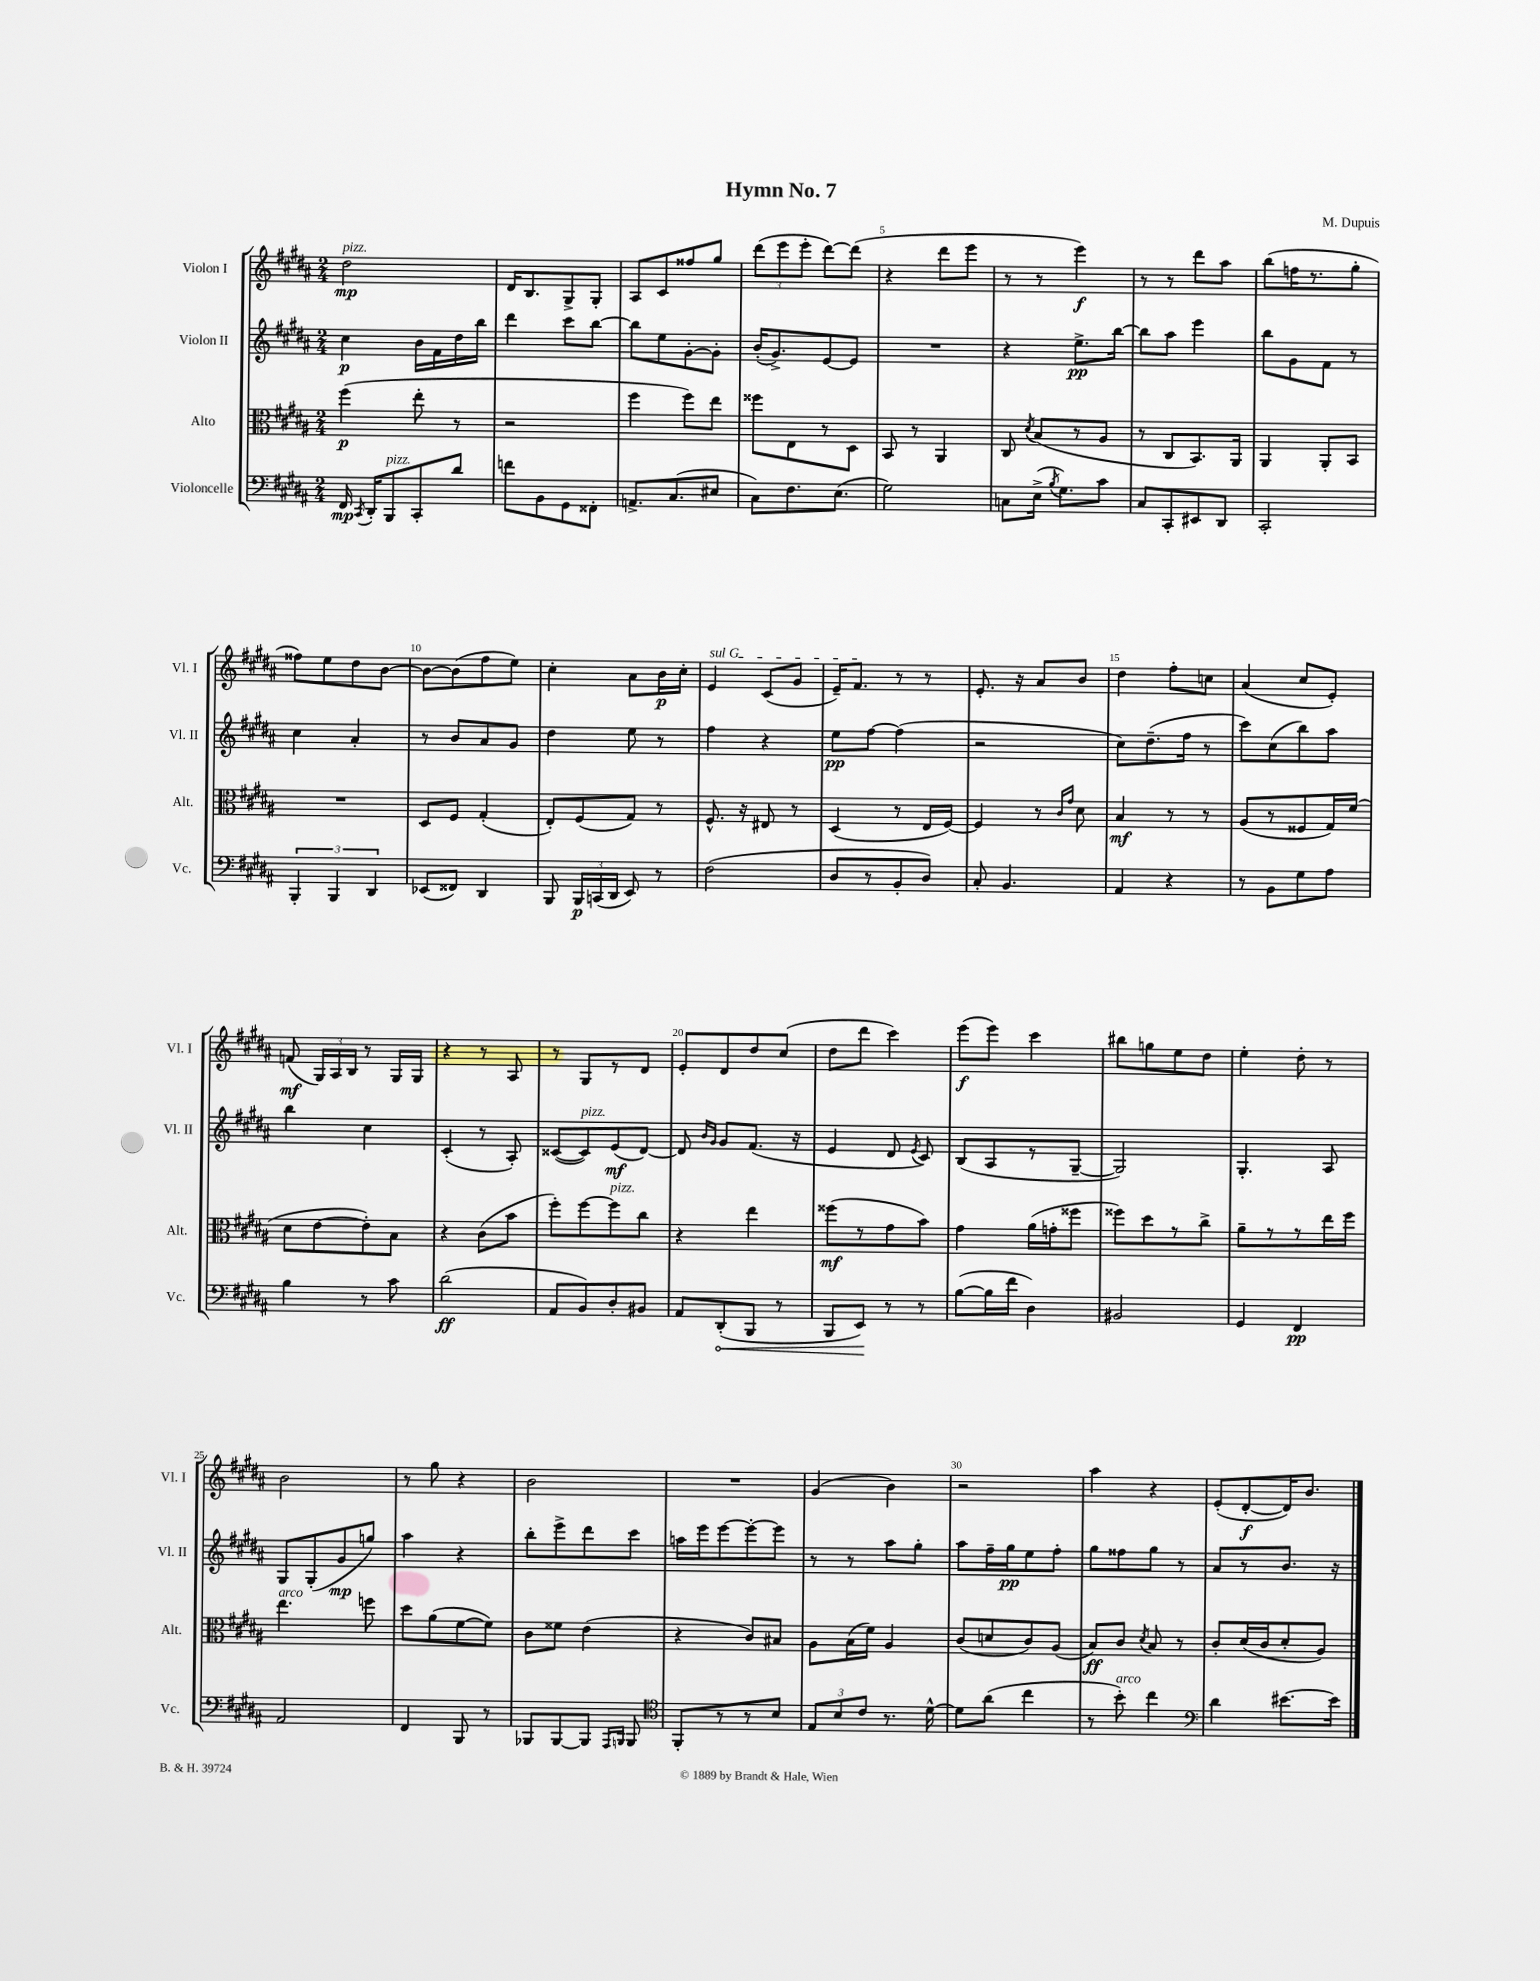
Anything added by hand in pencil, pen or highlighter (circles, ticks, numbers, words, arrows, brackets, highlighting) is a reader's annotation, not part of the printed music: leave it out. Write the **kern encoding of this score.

**kern	**kern	**kern	**kern
*staff4	*staff3	*staff2	*staff1
*clefF4	*clefC3	*clefG2	*clefG2
*k[f#c#g#d#a#]	*k[f#c#g#d#a#]	*k[f#c#g#d#a#]	*k[f#c#g#d#a#]
*M2/4	*M2/4	*M2/4	*M2/4
16FF#/	(4ff#\	4cc#\	2dd#\
8qCC#/	.	.	.
16DD#'/LK	.	.	.
8BBB/	.	.	.
8CC#'/	8ee'\	16b\LL	.
.	.	16f#\	.
8d#/J	8r	16dd#\	.
.	.	16bb\JJ	.
=	=	=	=
8f\L	2r	4ddd#\	16d#/LK
.	.	.	8.B/
8BB\	.	.	.
8GG#\	.	8ccc#\L	8G#^/
8FF##'\J	.	[8bb\J	8G#'/J
=	=	=	=
8.AA^/L	4ff#\	8bb\]L	8A#/L
.	.	8ee\	8c#/
(8.C#/	.	.	.
.	8ff#\L)	[8g#'\	8ff##/
8E#/J	8ee\J	8g#'\]J	8gg#/J
=	=	=	=
8C#\L)	8ff##\L	(16b'/LK	(12ddd#\L
.	.	8.g#^/)	.
.	.	.	12eee\
8.F#\	8E\	.	.
.	.	.	12eee'\J
.	8r	[8e/	[8ddd#\L)
(8.E\J	.	.	.
.	8D#\J	8e/]J	(8ddd#\]J
=	=	=	=
2G#\)	8BB/	2r	4r
.	8r	.	.
.	4AA#/	.	8ddd#\L
.	.	.	8eee\J
=	=	=	=
8C\L	8C#/	4r	8r
.	8qd#/	.	.
(16E^\Jk	(8B/L	.	8r
8qB/	.	.	.
8.G#\L)	.	.	.
.	8r	8.ee^\L	4eee\)
8c#\J	8A#/J	.	.
.	.	[16bb\Jk	.
=	=	=	=
8C#/L	8r	8bb\]L	8r
8CC#'/	8C#/L	8aa#\J	8r
8EE#/	8.BB/)	4eee\	8ddd#\L
8DD#/J	.	.	8aa#\J
.	16AA#/Jk	.	.
=	=	=	=
2CC#'/	4AA#/	8bb\L	(8bb\L
.	.	8g#\	16ff\K
.	.	.	8.r
.	8AA#'/L	8f#\J	.
.	8BB/J	8r	8gg#'\J
=	=	=	=
6BBB'/	2r	4cc#\	8ff##\L)
.	.	.	8ee\
6BBB/	.	.	.
.	.	4a#'/	8dd#\
6DD#/	.	.	.
.	.	.	[8b\J
=	=	=	=
(8EE-/L	8D#/L	8r	8b\_L
8FF##/J)	8F#/J	8b/L	(8b\]
4DD#/	(4G#'/	8a#/	8ff#\
.	.	8g#/J	8ee\J)
=	=	=	=
8BBB/	8E'/L)	4dd#\	4cc#'\
24BBB/LL	(8F#/	.	.
(24CC/	.	.	.
24DD#/JJ	.	.	.
8EE/)	8G#/J)	8ee\	8a#\L
8r	8r	8r	16b\L
.	.	.	16cc#'\JJ
=	=	=	=
(2F#\	8.F#^^/	4ff#\	4e/
.	16r	.	.
.	8E#/	4r	(8c#/L
.	8r	.	8g#/J
=	=	=	=
8D#/L	(4D#/	8ee\L	16e~/LK)
.	.	.	8.f#/J
8r	.	[8ff#\J	.
8BB'/	8r	(4ff#\]	8r
8D#/J)	16E/LL	.	8r
.	[16F#/JJ)	.	.
=	=	=	=
8C#'/	4F#/]	2r	8.e'/
4.BB/	.	.	.
.	.	.	16r
.	8r	.	8a#/L
.	16qqc#/LL	.	.
.	16qqg#/JJ	.	.
.	8d#\	.	8b/J
=	=	=	=
4AA#/	4B/	8cc#\L)	4dd#\
.	.	(8.dd#~\	.
4r	8r	.	8ff#'\L
.	.	16ff#\Jk	.
.	8r	8r	8cc\J
=	=	=	=
8r	(8A#/L	8ccc#\L)	(4a#/
8BB\L	8r	(8cc#\	.
8G#\	8F##/	8bb\)	8cc#/L
8A#\J	16G#/L)	8aa#\J	8e'/J)
.	(16f#/JJ	.	.
=	=	=	=
4B\	8d#\L	4bb\	(8f/
.	[8e\	.	24G#/LL)
.	.	.	24A#/
.	.	.	24B/JJ
8r	8e'\])	4cc#\	8r
8c#\	8B\J	.	16G#/LL
.	.	.	16G#/JJ
=	=	=	=
(2d#\	4r	(4c#'/	4r
.	(8c#\L	8r	8r
.	8b\J	8A#'/)	8A#/
=	=	=	=
8AA#/L	8ff#'\L)	([8c##/L	8r
8BB/)	[8ff#\	8c##/])	8G#/L
8D#'/	8ff#\]	(8e/	8r
8BB#/J	8cc#\J	[8d#/J)	8d#/J
=	=	=	=
8AA#/L	4r	8d#/]	8e'/L
.	.	16qqb/LL	.
.	.	16qqg#/JJ	.
(8DD#'/	.	8g#/L	8d#/
8BBB/J	4ee\	(8.f#/J	8dd#/
8r	.	.	(8cc#/J
.	.	16r	.
=	=	=	=
8BBB/L	(8ff##\L	4e/	8dd#\L
8EE/J)	8r	.	8ddd#\J
8r	8g#\	8d#/	4ccc#\)
.	.	8qe/	.
8r	8b\J)	8c#/)	.
=	=	=	=
([8B\L	4g#\	(8B/L	(8eee\L
16B\]L	.	8A#/	8eee\J)
16f#\JJ	.	.	.
4D#\)	(16a#\LL	8r	4ccc#\
.	16g'\J	.	.
.	8ff##\J	[8G#~/J	.
=	=	=	=
2BB#/	8ff##\L)	2G#/])	8bb#\L
.	8dd#\	.	8gg\
.	8r	.	8ee\
.	8cc#^\J	.	8dd#\J
=	=	=	=
4GG#/	8a#~\L	4.G#'/	4ee'\
.	8r	.	.
4FF#/	8r	.	8dd#'\
.	16ee\L	8A#/	8r
.	16ff#\JJ	.	.
=	=	=	=
2AA#/	4.ee\	8G#/L	2b\
.	.	(8G#'/	.
.	.	8g#/	.
.	8ff\	8gg/J)	.
=	=	=	=
4FF#/	8dd#\L	4aa#\	8r
.	(8a#\	.	8gg#\
8BBB/	[8f#\	4r	4r
8r	8f#\]J)	.	.
=	=	=	=
8BBB-/L	8c#\L	8bb'\L	2b\
[8BBB-/	8f##\J	8eee^\	.
8BBB-/]J	(4e\	8ddd#\	.
16qqAAA#/LL	.	.	.
16qqBBB/JJ	.	.	.
8BBB/	.	8ccc#\J	.
=	=	=	=
*clefC4	*	*	*
8FF#'/L	4r	16aa\LL	2r
.	.	16eee\J	.
8r	.	[8eee\	.
8r	8c#/L)	8eee'\_	.
8B/J	8B#/J	8eee\]J	.
=	=	=	=
12E/L	8A#\L	8r	(4g#/
12B/	.	.	.
.	(16B\L	8r	.
12c#/J	.	.	.
.	16f#\JJ)	.	.
8.r	4A#/	8aa#\L	4b\)
.	.	8gg#'\J	.
[16d#^^\	.	.	.
=	=	=	=
8d#\]L	(8c#/L	8aa#\L	2r
(8a#\J	8d/	16ff#~\L	.
.	.	16gg#\J	.
4cc#\	8c#/)	8ee\	.
.	(8A#/J	8ff#'\J	.
=	=	=	=
8r	8B/L)	8gg#\L	4aa#\
8b'\)	8c#/J	8ff##\	.
.	8qd#/	.	.
4cc#\	8B/	8gg#\J	4r
.	8r	8r	.
=	=	=	=
*clefF4	*	*	*
4d#\	8c#'/L	8a#/L	(8e'/L
.	(16d#/L	8r	[8d#'/
.	16c#/J	.	.
[8.e#\L	8d#'/	8.b/J	16d#/]K)
.	.	.	8.b/J
.	8A#/J)	.	.
16e#\]Jk	.	16r	.
==	==	==	==
*-	*-	*-	*-
